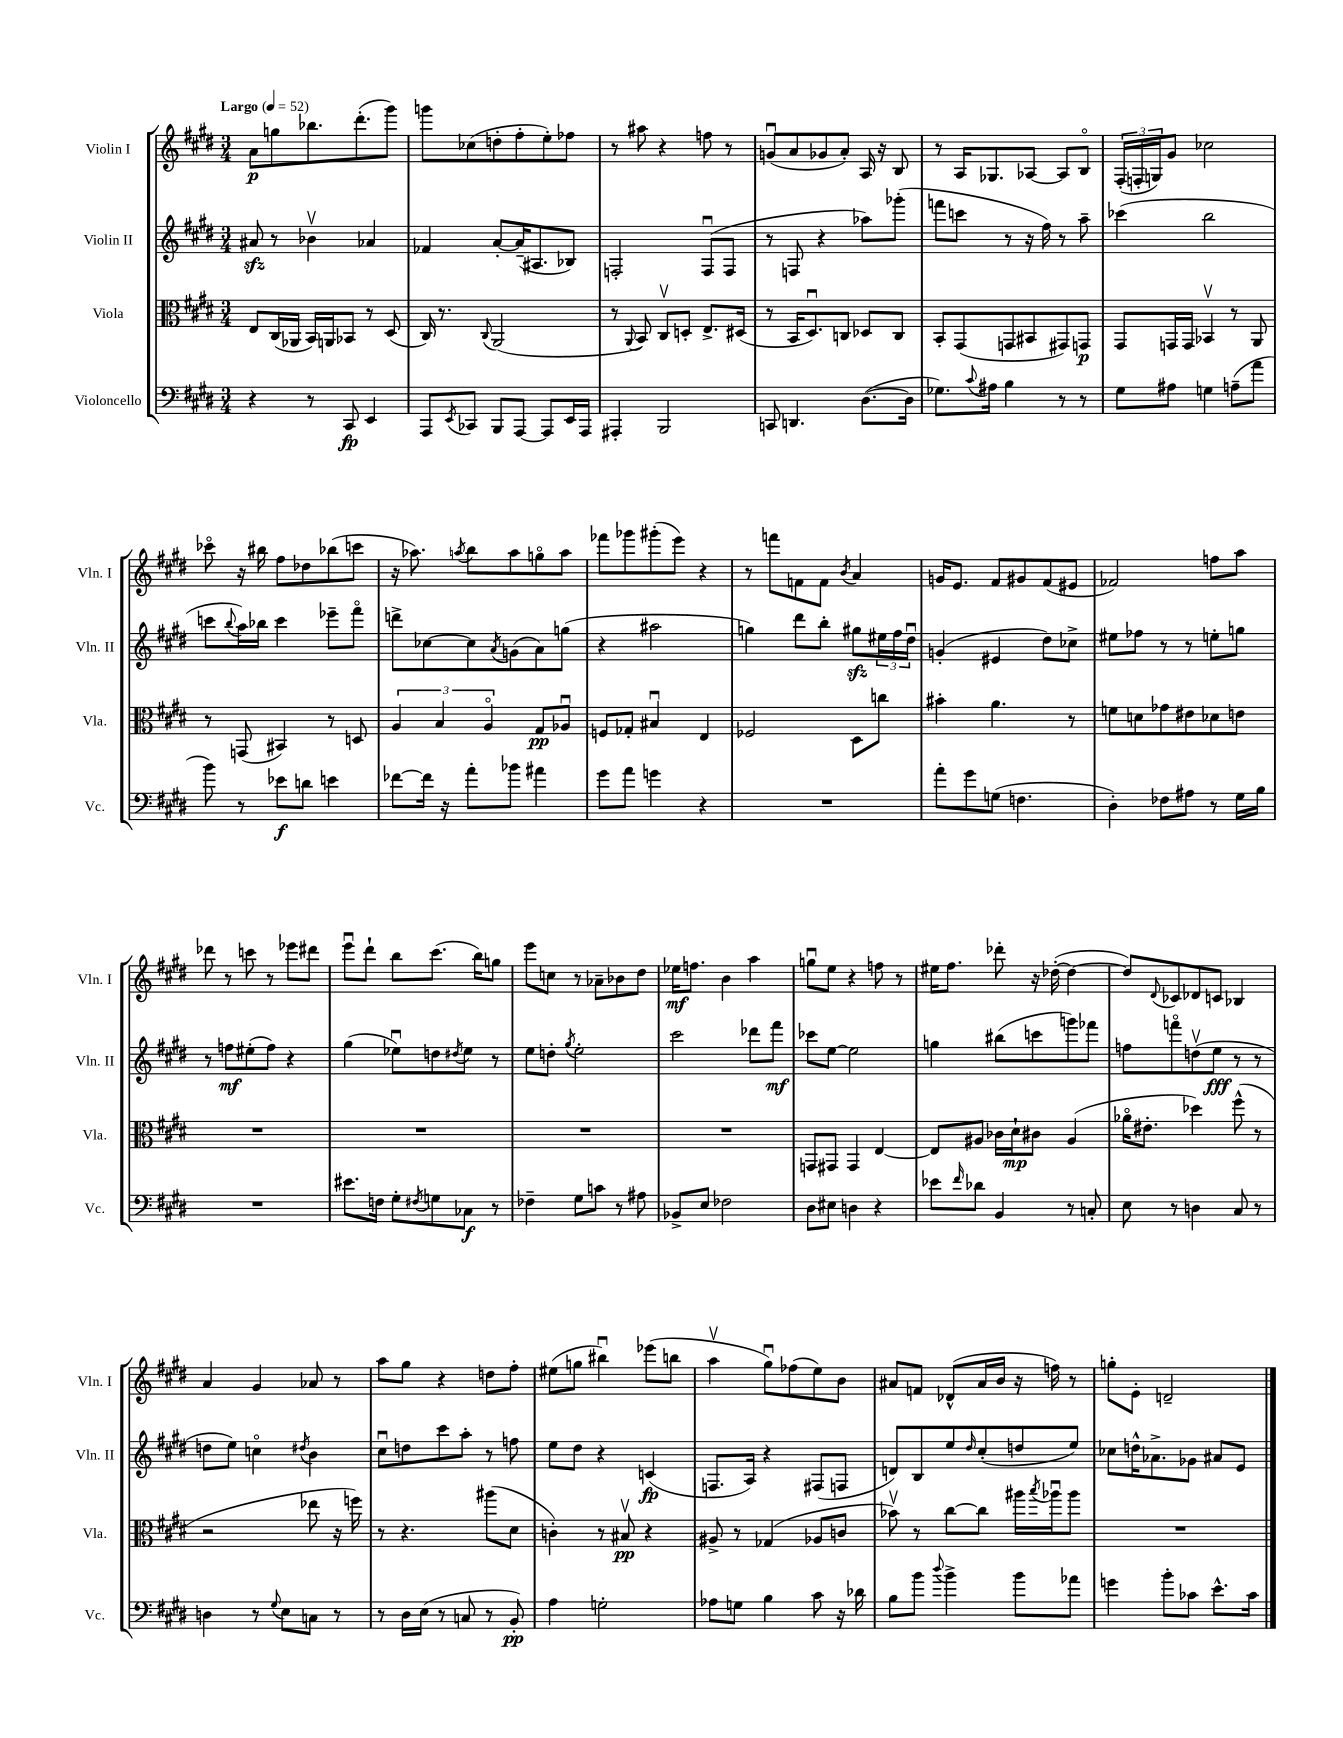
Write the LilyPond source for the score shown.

<<
\new StaffGroup <<
\new Staff = "s0" \with { instrumentName = "Violin I" shortInstrumentName = "Vln. I" } {
    \clef treble \key e \major \numericTimeSignature \time 3/4 \tempo "Largo" 4 = 52
    a'8\p g''8 bes''8. dis'''8.-.( gis'''8) |
    g'''8 ces''8( d''8-. fis''8-. e''8-.) fes''8 |
    r8 ais''8 r4 f''8 r8 |
    g'8\downbow( a'8 ges'8 a'8-.) a16 r16 b8 |
    r8 a16 ges8. aes8~ aes8 b8\flageolet |
    \tuplet 3/2 { fis16-.( f16-. g16) } gis'8 ces''2 |
    ces'''8\flageolet r16 bis''16 fis''8 des''8 bes''8( c'''8 |
    r16 aes''8.) \acciaccatura { a''8 } b''8 a''8 g''8\flageolet a''8 |
    fes'''8 ges'''8 gis'''8-.( e'''8) r4 |
    r8 f'''8 f'8 f'8 \acciaccatura { b'8 } a'4 |
    g'16 e'8. fis'8 gis'8 fis'8( eis'8 |
    fes'2) f''8 a''8 |
    des'''8 r8 c'''8 r8 ees'''8 dis'''8 |
    e'''8\downbow dis'''8-! b''8 cis'''8.( b''16) g''8 |
    e'''8 c''8 r8 aes'8-- bes'8 dis''8 |
    ees''16\mf f''8. b'4 a''4 |
    g''8\downbow e''8 r4 f''8 r8 |
    eis''16 fis''8. des'''8-. r16 des''16~-.( des''4~ |
    des''8) \appoggiatura { dis'8 } ces'8 des'8 c'8 bes4 |
    a'4 gis'4 aes'8 r8 |
    a''8 gis''8 r4 d''8 fis''8-. |
    eis''8( g''8 bis''4\downbow) ees'''8( b''8 |
    a''4\upbow gis''8\downbow) fes''8( e''8) b'8 |
    ais'8 f'8 des'8-^( ais'16 b'16 r16 f''16) r8 |
    g''8-. e'8-. d'2-- \bar "|." |
}
\new Staff = "s1" \with { instrumentName = "Violin II" shortInstrumentName = "Vln. II" } {
    \clef treble \key e \major \numericTimeSignature \time 3/4
    ais'8\sfz r8 bes'4\upbow aes'4 |
    fes'4 a'8~-. a'16--( ais8. bes8) |
    f2-. f8\downbow( f8 |
    r8 f8 r4 aes''8) ges'''8-.( |
    f'''8 c'''8 r8 r16 fis''16) r8 a''8-- |
    ces'''4( b''2 |
    c'''8 \appoggiatura { b''8 } a''16) bes''16 c'''4 ees'''8-- fis'''8\flageolet |
    d'''8-> ces''8~ ces''8 \acciaccatura { a'8 } g'8( a'8) g''8( |
    r4 ais''2 |
    g''4) dis'''8 b''8-. gis''8\sfz \tuplet 3/2 { eis''16 fis''16 dis''16\downbow } |
    g'4-.( eis'4 dis''8) ces''8-> |
    eis''8 fes''8 r8 r8 e''8-. g''8 |
    r8 f''8\mf eis''8-.( f''8) r4 |
    gis''4( ees''8\downbow) d''8 \acciaccatura { dis''8 } ees''8 r8 |
    e''8 d''8-. \acciaccatura { gis''8 } e''2-. |
    cis'''2 des'''8 fis'''8\mf |
    ces'''8 e''8~ e''2 |
    g''4 bis''8( c'''8 g'''8) fes'''8 |
    f''8 f'''8\flageolet d''8\upbow( e''8\fff r8 r8 |
    d''8 e''8) c''4\flageolet \acciaccatura { dis''8 } b'4 |
    cis''8\downbow d''8 cis'''8 a''8-. r8 f''8 |
    e''8 dis''8 r4 c'4\fp( |
    f8. a16) r4 fis8( f8 |
    d'8) b8 e''8 \grace { dis''16 } cis''8-.( d''8 e''8) |
    ces''8 d''16-^ aes'8.-> ges'8 ais'8 e'8 \bar "|." |
}
\new Staff = "s2" \with { instrumentName = "Viola" shortInstrumentName = "Vla." } {
    \clef alto \key e \major \numericTimeSignature \time 3/4
    e8 cis16( aes,16 b,16) a,16 bes,8 r8 dis8( |
    cis16) r8. \appoggiatura { cis8 } a,2( |
    r8 \appoggiatura { a,8 } b,8) cis8\upbow d8-. e8.-> dis16( |
    r8 b,16 dis8.\downbow) c8 des8 c8 |
    b,8-. gis,8( g,8 bis,8 gis,8) g,8\p |
    gis,8 g,16 g,16 bes,4\upbow r8 a,8 |
    r8 g,8( bis,4) r8 d8 |
    \tuplet 3/2 { a4 b4 a4\flageolet } gis8\pp aes8\downbow |
    f8 ges8-. bis4\downbow e4 |
    fes2 dis8 c''8 |
    bis'4-. a'4. r8 |
    f'8 d'8 ges'8 eis'8 des'8 e'8 |
    R2. |
    R2. |
    R2. |
    R2. |
    g,8 gis,8 gis,4 e4~ |
    e8 ais8 ces'16 dis'16-!\mp cis'8 ais4( |
    aes'16\flageolet eis'8.-. des''4) fis''8-^( r8 |
    r2 ees''8 r16 f''16) |
    r8 r4. ais''8( dis'8 |
    c'4-.) r8 bis8\upbow\pp r4 |
    ais8-> r8 ges4( aes8 c'8 |
    bes'8\upbow) r8 cis''8~ cis''8 ais''16 \acciaccatura { b''8 } aes''16\downbow aes''8 |
    R2. \bar "|." |
}
\new Staff = "s3" \with { instrumentName = "Violoncello" shortInstrumentName = "Vc." } {
    \clef bass \key e \major \numericTimeSignature \time 3/4
    r4 r8 cis,8\fp e,4 |
    a,,8 \acciaccatura { e,8 } ces,8 b,,8 a,,8~ a,,8 e,16 a,,16 |
    ais,,4-. b,,2 |
    c,8 d,4. dis8.~( dis16 |
    ges8.) \appoggiatura { cis'8 } ais16 b4 r8 r8 |
    gis8 ais8 g4 a8--( a'8 |
    b'8) r8 ees'8\f d'8 e'4 |
    fes'8~ fes'16 r16 a'8-. bes'8 ais'4 |
    gis'8 a'8 g'4 r4 |
    R2. |
    a'8-. gis'8 g8( f4. |
    dis4-.) fes8 ais8 r8 gis16 b16 |
    R2. |
    eis'8. f16 gis8-. \acciaccatura { fis8 } g8 ces8\f r8 |
    fes4-- gis8 c'8 r8 ais8 |
    bes,8-> e8 fes2 |
    dis8 eis8 d4 r4 |
    ees'8 \grace { fis'16 } des'8 b,4 r8 c8-. |
    e8 r8 d4 cis8 r8 |
    d4 r8 \appoggiatura { gis8 } e8 c8 r8 |
    r8 dis16 e16( r8 c8 r8 b,8-.\pp) |
    a4 g2-. |
    aes8 g8 b4 cis'8 r16 des'16 |
    b8 b'8 \appoggiatura { dis''8 } b'4-> b'8 aes'8 |
    g'4 b'8-. ces'8 e'8.-^ ces'16 \bar "|." |
}
>>
>>
\layout { \context { \Score \remove "Bar_number_engraver" } }
